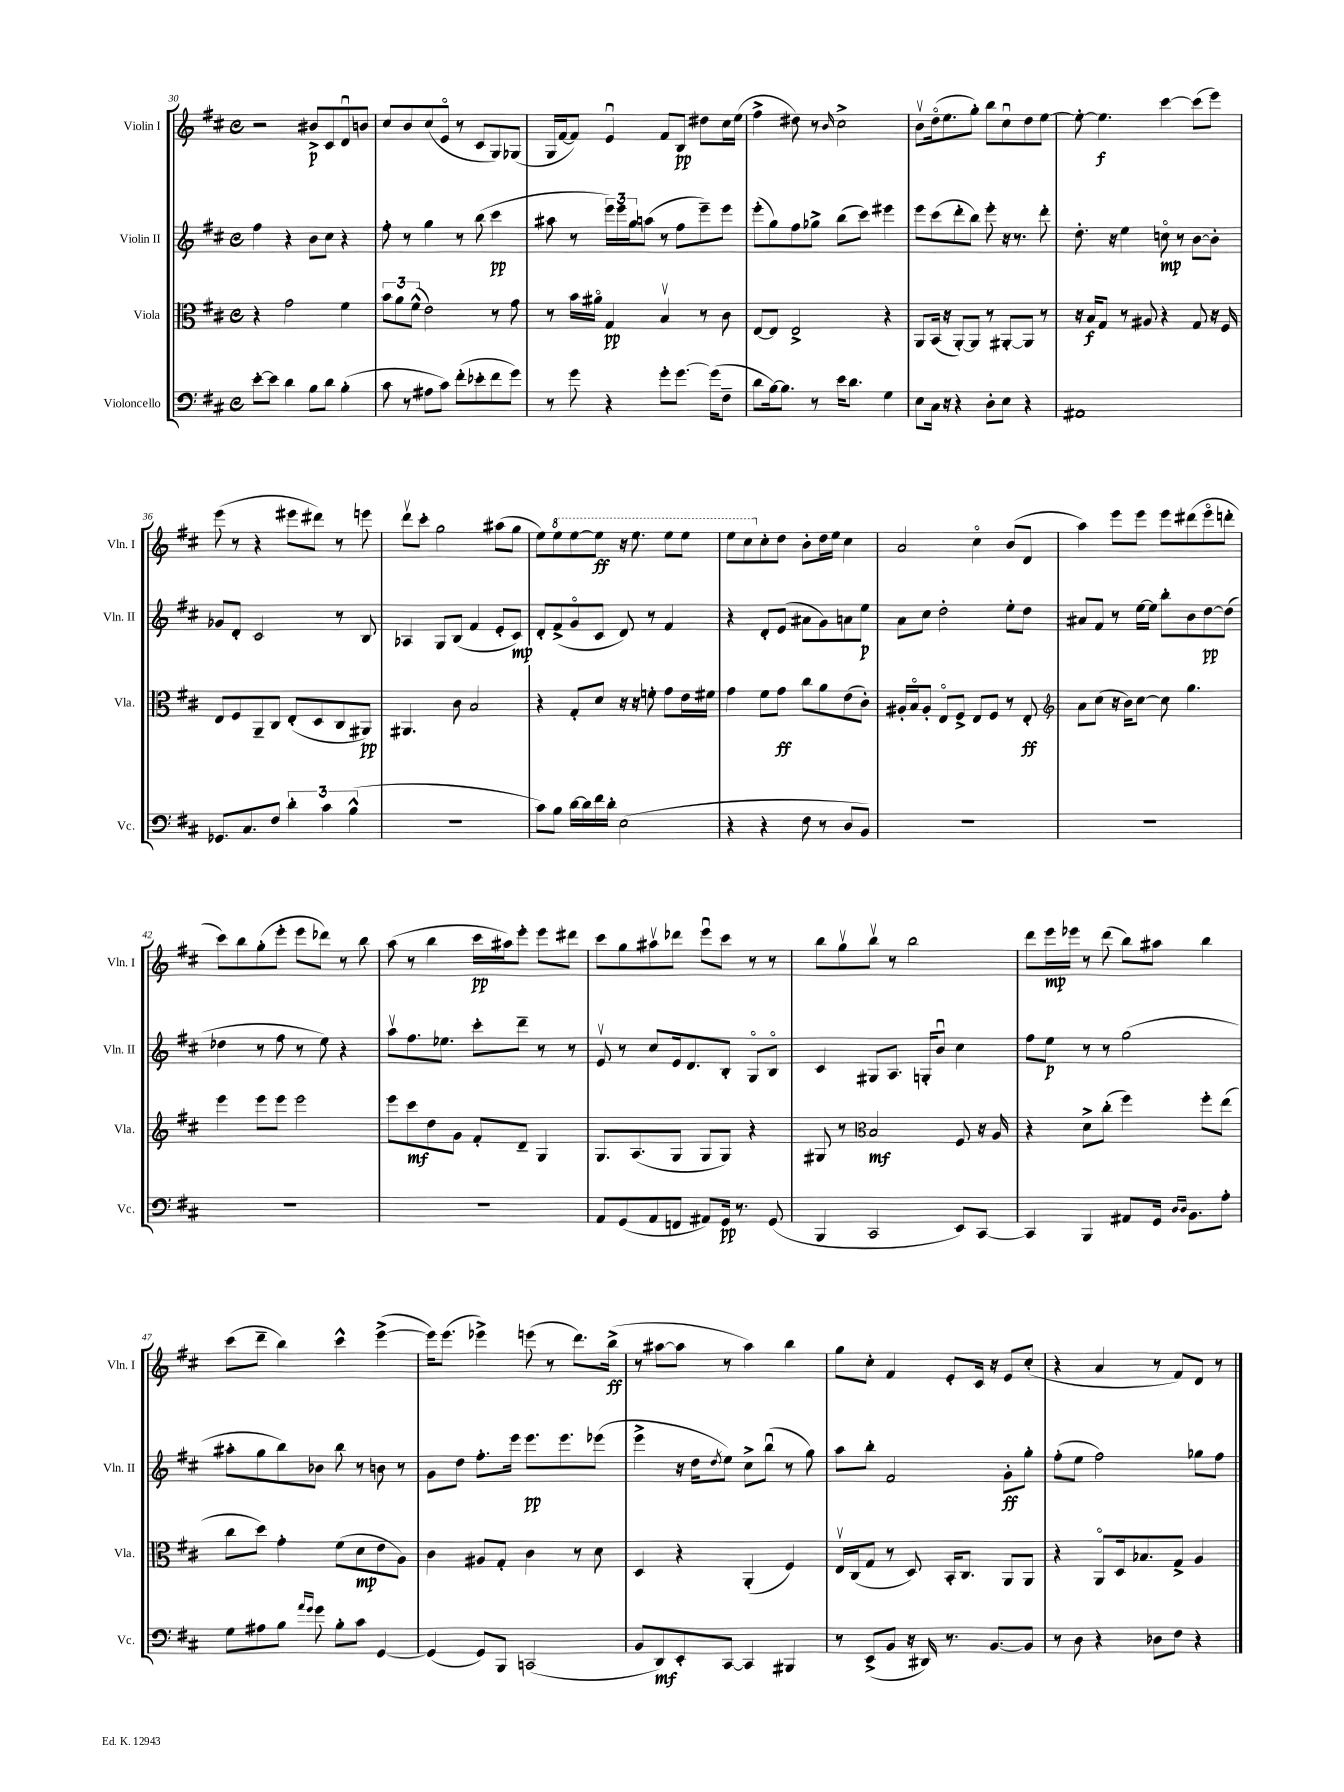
<<
\new StaffGroup <<
\new Staff = "s0" \with { instrumentName = "Violin I" shortInstrumentName = "Vln. I" } {
    \clef treble \key d \major \defaultTimeSignature \time 4/4
    r2 bis'8->\p cis'8 d'8\downbow b'8 |
    cis''8 b'8 cis''8( e'8\flageolet r8 cis'8 g8) ges8( |
    g16 fis'16~ fis'8) e'4\downbow fis'8 b8\pp dis''8 cis''16 e''16( |
    fis''4-> dis''8) r8 \grace { b'16 } cis''2-> |
    b'8\upbow d''16\flageolet( e''8. g''8-.) b''8 cis''8\downbow d''8 e''8~ |
    e''8~-. e''4.\f cis'''4~ cis'''8( e'''8) |
    e'''8( r8 r4 eis'''8 dis'''8) r8 e'''8 |
    d'''8\upbow cis'''8-. g''2 ais''8( g''8 |
    e''8) \ottava #1 e'''8 e'''8~ e'''8\ff r16 e'''8. e'''8 e'''8 |
    e'''8 cis'''8 \ottava #0 cis''8-. d''8 b'8-. d''16 e''16 cis''4 |
    a'2 cis''4\flageolet b'8( d'8 |
    a''4) e'''8 e'''8 e'''8 dis'''8( e'''8\flageolet d'''8-. |
    cis'''8) b''8 g''8-.( e'''8-. e'''8 des'''8) r8 b''8 |
    a''8( r8 b''4 cis'''16\pp ais''16) e'''8-. e'''8 dis'''8 |
    cis'''8 g''8 ais''8\upbow des'''8 e'''8\downbow cis'''8 r8 r8 |
    b''8 g''8\upbow b''8\upbow r8 b''2 |
    d'''8 e'''16\mp ees'''16 r8 d'''8( b''8) ais''8 b''4 |
    cis'''8( d'''8-- b''4) cis'''4-^ e'''4~->( |
    e'''16) e'''8.( ees'''4->) e'''8( r8 d'''8.) b''16->\ff( |
    r8 ais''8~ ais''8 r8 ais''4) b''4 |
    g''8 cis''8-. fis'4 e'8-. cis'16 r16 e'8 cis''8-.( |
    r4 a'4 r8 fis'8) d'8 r8 \bar "|." |
}
\new Staff = "s1" \with { instrumentName = "Violin II" shortInstrumentName = "Vln. II" } {
    \clef treble \key d \major \defaultTimeSignature \time 4/4
    fis''4 r4 b'8 cis''8 r4 |
    fis''8-. r8 g''4 r8 b''8( cis'''4\pp |
    ais''8 r8 \tuplet 3/2 { e'''16) e'''16 g''16 } a''8( r8 fis''8 e'''8--) e'''8 |
    e'''8-.( g''8) fis''8 ges''8-> b''8( cis'''8) eis'''4 |
    e'''8 cis'''8( d'''8-. b''8) e'''8-. r16 r8. d'''8-. |
    d''8.-. r16 e''4 c''8\flageolet\mp r8 b'8~ b'8-. |
    ges'8 d'8-. cis'2 r8 b8 |
    aes4 g8 b8( fis'4 e'8-. cis'8\mp) |
    d'8-. fis'8->( g'8\flageolet cis'8 d'8) r8 fis'4 |
    r4 d'8-. e'8( ais'8 g'8) a'8 e''8\p |
    a'8 cis''8 d''2-. e''8-. d''8 |
    ais'8 fis'8 r8 e''16~ e''16 b''8-. b'8 d''8~\pp d''8( |
    des''4 r8 fis''8 r8 e''8) r4 |
    a''8\upbow fis''8. ees''8. cis'''8-. d'''8-- r8 r8 |
    e'8\upbow r8 cis''8 e'16 d'8. b8-. g8\flageolet b8\flageolet |
    cis'4 gis8 a8. g16-. b'8\downbow cis''4 |
    fis''8 e''8\p r8 r8 g''2( |
    ais''8-. g''8 b''8) bes'8 b''8 r8 b'8 r8 |
    g'8 d''8 fis''8.-. e'''16 e'''8.\pp e'''8. ees'''8( |
    e'''4-> r16 d''16 \acciaccatura { d''8 } e''8) cis''8-> b''8\downbow( r8 g''8) |
    a''8 b''8-. fis'2 g'8-.\ff g''8-. |
    fis''8-.( e''8 fis''2) ges''8 fis''8 \bar "|." |
}
\new Staff = "s2" \with { instrumentName = "Viola" shortInstrumentName = "Vla." } {
    \clef alto \key d \major \defaultTimeSignature \time 4/4
    r4 g'2 fis'4 |
    \tuplet 3/2 { b'8 a'8 fis'8-^( } e'2) r8 g'8 |
    r8 b'16 ais'16\flageolet g4\pp b4\upbow r8 cis'8 |
    e8~ e8 e2-> r4 |
    a,8 b,16( r16 a,8~-.) a,8 r8 ais,8~-. ais,8 r8 |
    r16 b16\f g8 r8 ais8 r4 g8 r16 fis16 |
    e8 fis8 a,8-- cis8 e8-.( d8 cis8 ais,8\pp) |
    ais,4. cis'8 b2 |
    r4 g8-. d'8 r16 r16 f'8-. g'8 e'16 fis'16 |
    g'4 fis'8 g'8\ff cis''8 a'8 e'8( cis'8-.) |
    ais16-. b16\flageolet ais8-. e8\flageolet fis8-> e8 fis8 r8 e8-.\ff |
    \clef treble a'8 cis''8( r16 b'16) cis''8~ cis''8 g''4. |
    e'''4 e'''8 e'''8 e'''2 |
    e'''8 cis'''8\mf d''8 g'8 fis'8-. d'8-- g4 |
    g8. a8.( g8 g8 g8) r4 |
    gis8 r8 \clef alto b2\mf fis8 r16 a16 |
    r4 d'8-> cis''8-.( fis''4) fis''8-. e''8( |
    cis''8 d''8) g'4-. fis'8( d'8\mp e'8 a8) |
    cis'4 ais8 g8-. cis'4 r8 d'8 |
    d4 r4 a,4-.( fis4) |
    e16\upbow cis16( g8 r8 d8) b,16-. cis8. a,8 a,8 |
    r4 a,8\flageolet d16 bes8. g8-> a4 \bar "|." |
}
\new Staff = "s3" \with { instrumentName = "Violoncello" shortInstrumentName = "Vc." } {
    \clef bass \key d \major \defaultTimeSignature \time 4/4
    e'8~-. e'8 d'4 b8 d'8 b4-.( |
    cis'8 r8 ais8 cis'8) fis'8-.( ees'8-. fis'8 g'8) |
    r8 g'8 r4 g'8-. g'8.~ g'16( fis8-- |
    d'8 b16~) b8. r8 e'16 d'8. g4 |
    e8 cis16 r16 r4 d8-. e8 r4 |
    ais,1 |
    ges,8. cis8. fis8 \tuplet 3/2 { d'4-. cis'4 b4-^( } |
    R1 |
    cis'8) b8 d'16~ d'16 fis'16 d'16-. e2( |
    r4 r4 fis8 r8 d8 b,8) |
    R1 |
    R1 |
    R1 |
    R1 |
    a,8 g,8( a,8 f,8 ais,8) g,16\pp r8. g,8( |
    b,,4 cis,2 e,8) cis,8~ |
    cis,4 b,,4 ais,8 g,16 \grace { d16 d16 } b,8. a8-. |
    g8 ais8 b8 \grace { a'16 g'16 } g'8 b8-. cis'8 g,4~ |
    g,4( g,8) b,,8 c,2( |
    b,8 d,8\mf) e,8-. cis,8~ cis,4 bis,,4 |
    r8 e,8->( b,8 r16 dis,16) r8. b,8.~ b,8 |
    r8 d8 r4 des8 fis8 r4 \bar "|." |
}
>>
>>
\layout { \context { \Score currentBarNumber = #30 } }
